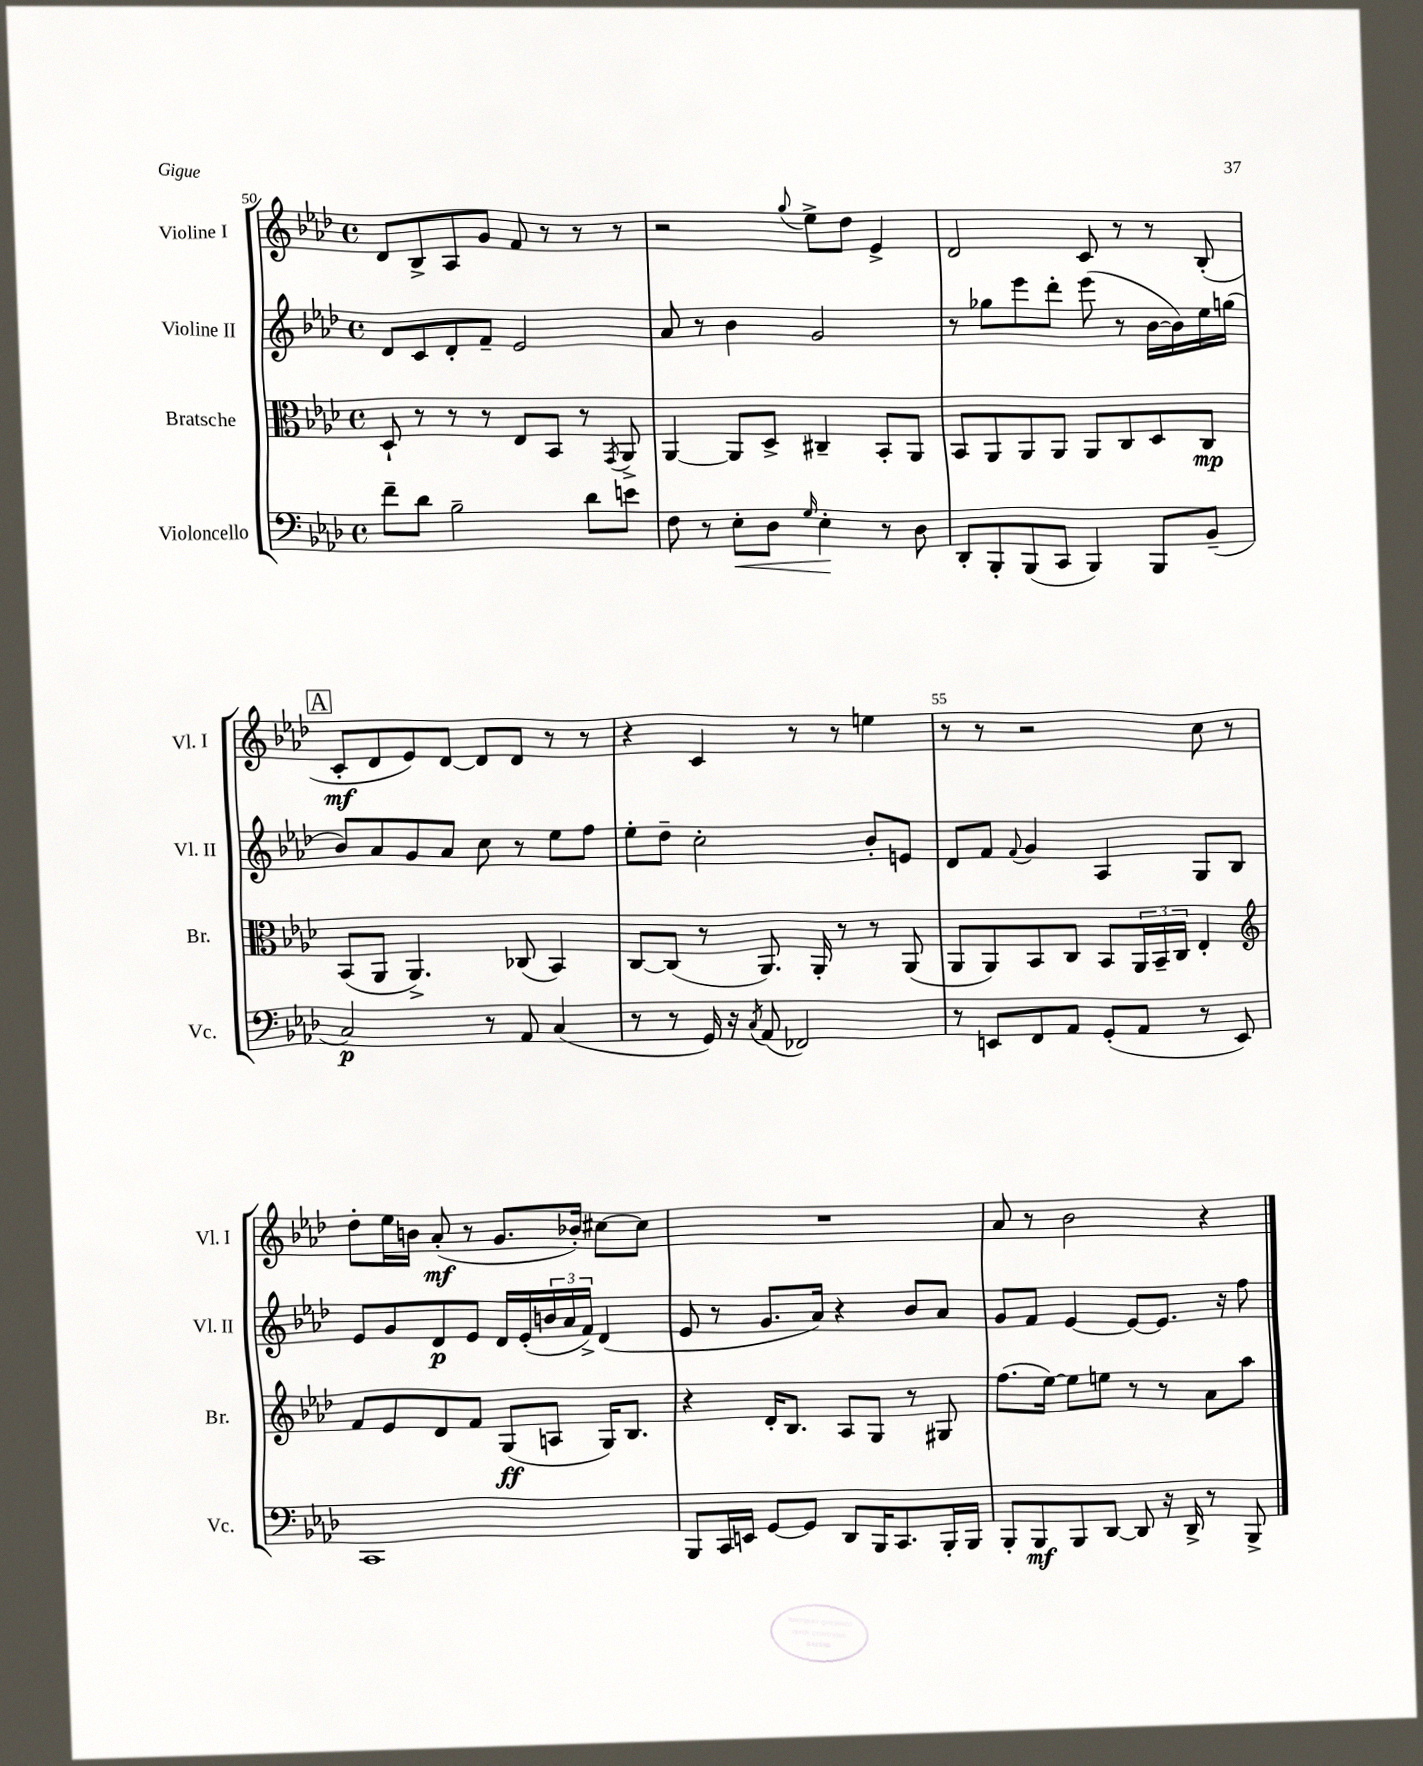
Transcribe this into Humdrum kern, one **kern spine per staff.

**kern	**kern	**kern	**kern
*staff4	*staff3	*staff2	*staff1
*clefF4	*clefC3	*clefG2	*clefG2
*k[b-e-a-d-]	*k[b-e-a-d-]	*k[b-e-a-d-]	*k[b-e-a-d-]
*M4/4	*M4/4	*M4/4	*M4/4
*met(c)	*met(c)	*met(c)	*met(c)
8f~	8D-`	8d-	8d-
8d-	8r	8c	8B-^
2B-~	8r	8d-'	8A-
.	8r	8f~	8g
.	8E-	2e-	8f
.	8BB-	.	8r
8d-	8r	.	8r
.	8qGG	.	.
8e	8AA-^	.	8r
=	=	=	=
8F	[4AA-	8a-	2r
8r	.	8r	.
8E-'	8AA-]	4b-	.
8D-	8D-^	.	.
16qqG	.	.	8qqgg
4E-'	4C#~	2g	8ee-^
.	.	.	8dd-
8r	8BB-'	.	4e-^
8D-	8AA-	.	.
=	=	=	=
8DD-'	8BB-	8r	2d-
8BBB-'	8AA-	8gg-	.
(8BBB-	8AA-	8eee-	.
8CC	8AA-	8ddd-'	.
4BBB-)	8AA-	(8eee-	8c
.	8C	8r	8r
8BBB-	8D-	[16b-	8r
.	.	16b-])	.
(8BB-~	8C	16ee-	(8B-'
.	.	(16gg	.
=	=	=	=
2C)	(8BB-	8b-)	8c'
.	8AA-	8a-	8d-
.	4.AA-^)	8g	8e-)
.	.	8a-	[8d-
8r	.	8cc	8d-]
8AA-	(8C-	8r	8d-
(4C	4BB-)	8ee-	8r
.	.	8ff	8r
=	=	=	=
8r	[8C	8ee-'	4r
8r	(8C]	8dd-~	.
16GG)	8r	2cc'	4c
16r	.	.	.
8qC	.	.	.
(8AA-	8.AA-)	.	.
2FF-)	.	.	8r
.	16AA-'	.	.
.	8r	.	8r
.	8r	8b-'	4ee
.	(8AA-	8e	.
=	=	=	=
8r	8AA-	8d-	8r
8EE	8AA-)	8f	8r
.	.	8qqf	.
8FF	8BB-	4g	2r
8AA-	8C	.	.
(8GG'	8BB-	4A-	.
8AA-	24AA-	.	.
.	24BB-~	.	.
.	24C	.	.
8r	4E-'	8G	8cc
8EE)	.	8B-	8r
=	=	=	=
*	*clefG2	*	*
1CC	8f	8e-	8dd-'
.	8e-	8g	16ee-
.	.	.	16b
.	8d-	8d-	(8a-'
.	8f	8e-	8r
.	(8G	16d-	8.g
.	.	(16e-'	.
.	8A	24b	.
.	.	24a-	.
.	.	.	16b-')
.	.	24f^)	.
.	16G)	(4d-	[8cc#
.	8.B-	.	.
.	.	.	8cc#]
=	=	=	=
8BBB-	4r	8e-	1r
16CC	.	8r	.
16EE	.	.	.
[8GG	16d-'	8.g	.
.	8.B-	.	.
8GG]	.	.	.
.	.	16a-)	.
8DD-	8A-	4r	.
16BBB-	8G	.	.
8.CC	.	.	.
.	8r	8b-	.
16BBB-'	8G#	8a-	.
16BBB-	.	.	.
=	=	=	=
8BBB-'	(8.ff	8g	8a-
8BBB-	.	8f	8r
.	[16ee-)	.	.
8BBB-	8ee-]	[4e-	2b-
[8DD-	8ee	.	.
8DD-]	8r	8e-_	.
16r	8r	8.e-]	.
16DD-^	.	.	.
8r	8a-	.	4r
.	.	16r	.
8BBB-^	8aa-	8ff	.
==	==	==	==
*-	*-	*-	*-
